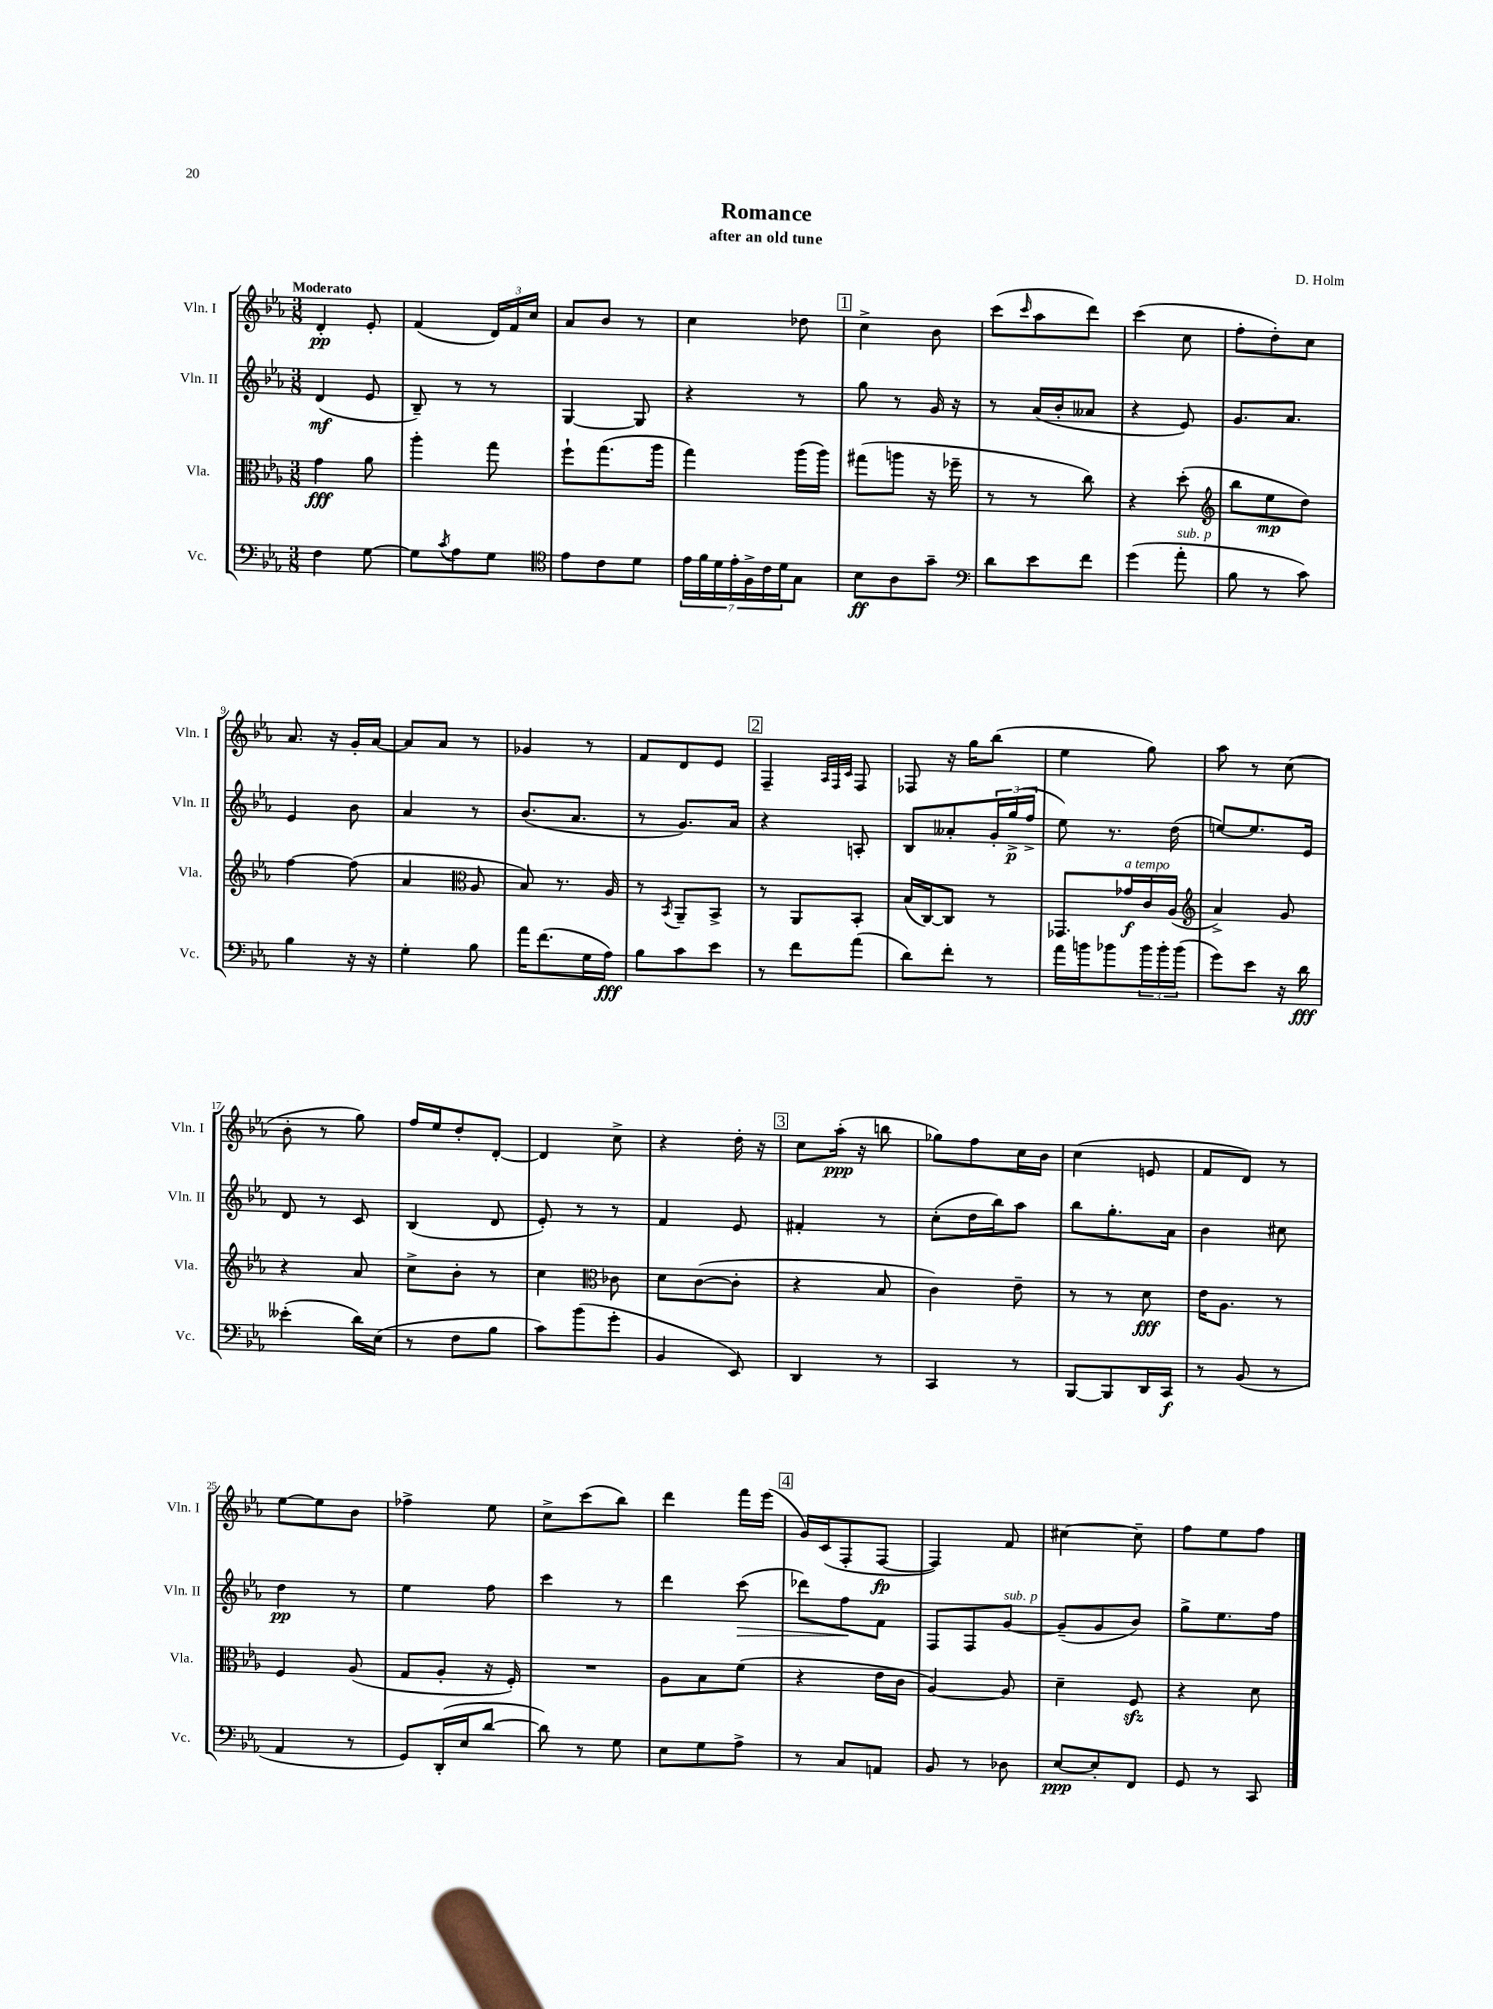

**kern	**kern	**kern	**kern
*staff4	*staff3	*staff2	*staff1
*clefF4	*clefC3	*clefG2	*clefG2
*k[b-e-a-]	*k[b-e-a-]	*k[b-e-a-]	*k[b-e-a-]
*M3/8	*M3/8	*M3/8	*M3/8
4F	4g	(4d	4d'
[8G	8a-	8e-	8e-'
=	=	=	=
8G]	4aa-'	8B-~)	(4f
8qc	.	.	.
8A-	.	8r	.
8G	8gg	8r	24d)
.	.	.	24f
.	.	.	24cc
=	=	=	=
*clefC4	*	*	*
8e-	8ff`	[4G	8a-
8c	(8.gg	.	8b-
8d	.	8G]	8r
.	16aa-	.	.
=	=	=	=
28e-	4gg)	4r	4cc
28f	.	.	.
28d	.	.	.
28e-'	.	.	.
28F^	.	.	.
28c	.	.	.
28d	.	.	.
8G	(16aa-	8r	8dd-
.	16aa-)	.	.
=	=	=	=
8B-	(8gg#	8gg	4cc^
8A-	8aa	8r	.
8g~	16r	16g	8b-
.	16ff-~	16r	.
=	=	=	=
*clefF4	*	*	*
8d	8r	8r	(8ccc
.	.	.	16qqccc
8e-	8r	(16a-	8aa-
.	.	16b-'	.
8f	8cc)	8a--	8ddd)
=	=	=	=
(4g	4r	4r	(4ccc
8a-'	(8dd'	8e-)	8cc
=	=	=	=
*	*clefG2	*	*
8B-	8bb-	8.g	8ff'
8r	8ee-	.	8dd')
.	.	8.a-	.
8c)	8dd)	.	8cc
=	=	=	=
4B-	[4ff	4e-	8.a-
.	.	.	16r
16r	(8ff]	8b-	16g'
16r	.	.	[16a-
=	=	=	=
4G'	4a-	4a-	8a-]
.	.	.	8a-
*	*clefC3	*	*
8B-	8A-	8r	8r
=	=	=	=
16a-	8B-)	(8.b-	4g-
(8.f	.	.	.
.	8.r	.	.
.	.	8.a-	.
16G	.	.	8r
16A-)	16A-	.	.
=	=	=	=
8B-	8r	8r	8f
.	8qBB-	.	.
8c	8AA-~	8.g)	8d
8e-	8BB-^	.	8e-
.	.	16a-	.
=	=	=	=
8r	8r	4r	4F~
8f	8AA-	.	.
.	.	.	32qqA-
.	.	.	32qqF
.	.	.	32qqc
(8a-	8BB-'	8A'	8F
=	=	=	=
8d)	(16B-	8B-	8F-
.	[16C)	.	.
8f'	8C]	8a--'	16r
.	.	.	16gg
8r	8r	24g'	(8bb-
.	.	(24gg^	.
.	.	24ff^	.
=	=	=	=
16a-	8.GG-	8ee-)	4ee-
16b	.	.	.
8b-	.	8.r	.
.	16g-	.	.
24b-	16c	.	8gg)
24b-'	.	.	.
.	(16A-	(16dd	.
(24b-	.	.	.
=	=	=	=
*	*clefG2	*	*
8g)	4a-^)	[8ee)	8aa-
8e-	.	8.ee]	8r
16r	8g	.	(8cc
16d	.	16e-	.
=	=	=	=
(4e--'	4r	8d	8b-'
.	.	8r	8r
16d)	8a-	8c	8gg)
(16E-	.	.	.
=	=	=	=
8r	8cc^	(4B-	16ff
.	.	.	16ee-
8F	8b-'	.	8dd'
8B-	8r	8d	[8d'
=	=	=	=
8c)	4cc	8e-')	4d]
(8b-	.	8r	.
*	*clefC3	*	*
8g'	8c-	8r	8cc^
=	=	=	=
4BB-	8d	4f	4r
.	([8c	.	.
8EE-)	8c']	8e-	16dd'
.	.	.	16r
=	=	=	=
4DD	4r	4f#'	8cc
.	.	.	(16aa-'
.	.	.	16r
8r	8B-	8r	8bb
=	=	=	=
4CC	4c)	(8cc'	8gg-)
.	.	16dd	8ff
.	.	16bb-)	.
8r	8e-~	8aa-	16cc
.	.	.	16b-
=	=	=	=
[8BBB-	8r	8bb-	(4cc
8BBB-]	8r	8.gg'	.
16DD	8d	.	8e
16CC	.	16a-	.
=	=	=	=
8r	16e-	4b-	8f
.	8.A-	.	.
(8BB-	.	.	8d)
8r	8r	8cc#	8r
=	=	=	=
4AA-	4F	4dd	[8ee-
.	.	.	8ee-]
8r	(8A-	8r	8b-
=	=	=	=
8GG)	8G	4ee-	4ff-^
(16DD'	8A-'	.	.
16E-	.	.	.
[8d	16r	8ff	8ee-
.	16F')	.	.
=	=	=	=
8d])	4.r	4ccc	8cc^
8r	.	.	(8ccc
8G	.	8r	8bb-)
=	=	=	=
8E-	8A-	4ddd	4ddd
8G	8B-	.	.
8A-^	(8f	(8ccc	16fff
.	.	.	(16eee-
=	=	=	=
8r	4r	8ddd-)	16g)
.	.	.	(16c
8C	.	8ff	8F'
8AA	16e-	8f	[8F
.	16c	.	.
=	=	=	=
8BB-	[4A-)	8F	4F])
8r	.	8F	.
8D-	8A-]	[8g	8f
=	=	=	=
[8E-	4d~	(8g~]	[4cc#
8E-']	.	8g	.
8FF	8F	8b-)	8cc#~]
=	=	=	=
8GG	4r	8gg^	8ff
8r	.	8.ee-	8ee-
8CC	8d	.	8ff
.	.	16ff	.
==	==	==	==
*-	*-	*-	*-
